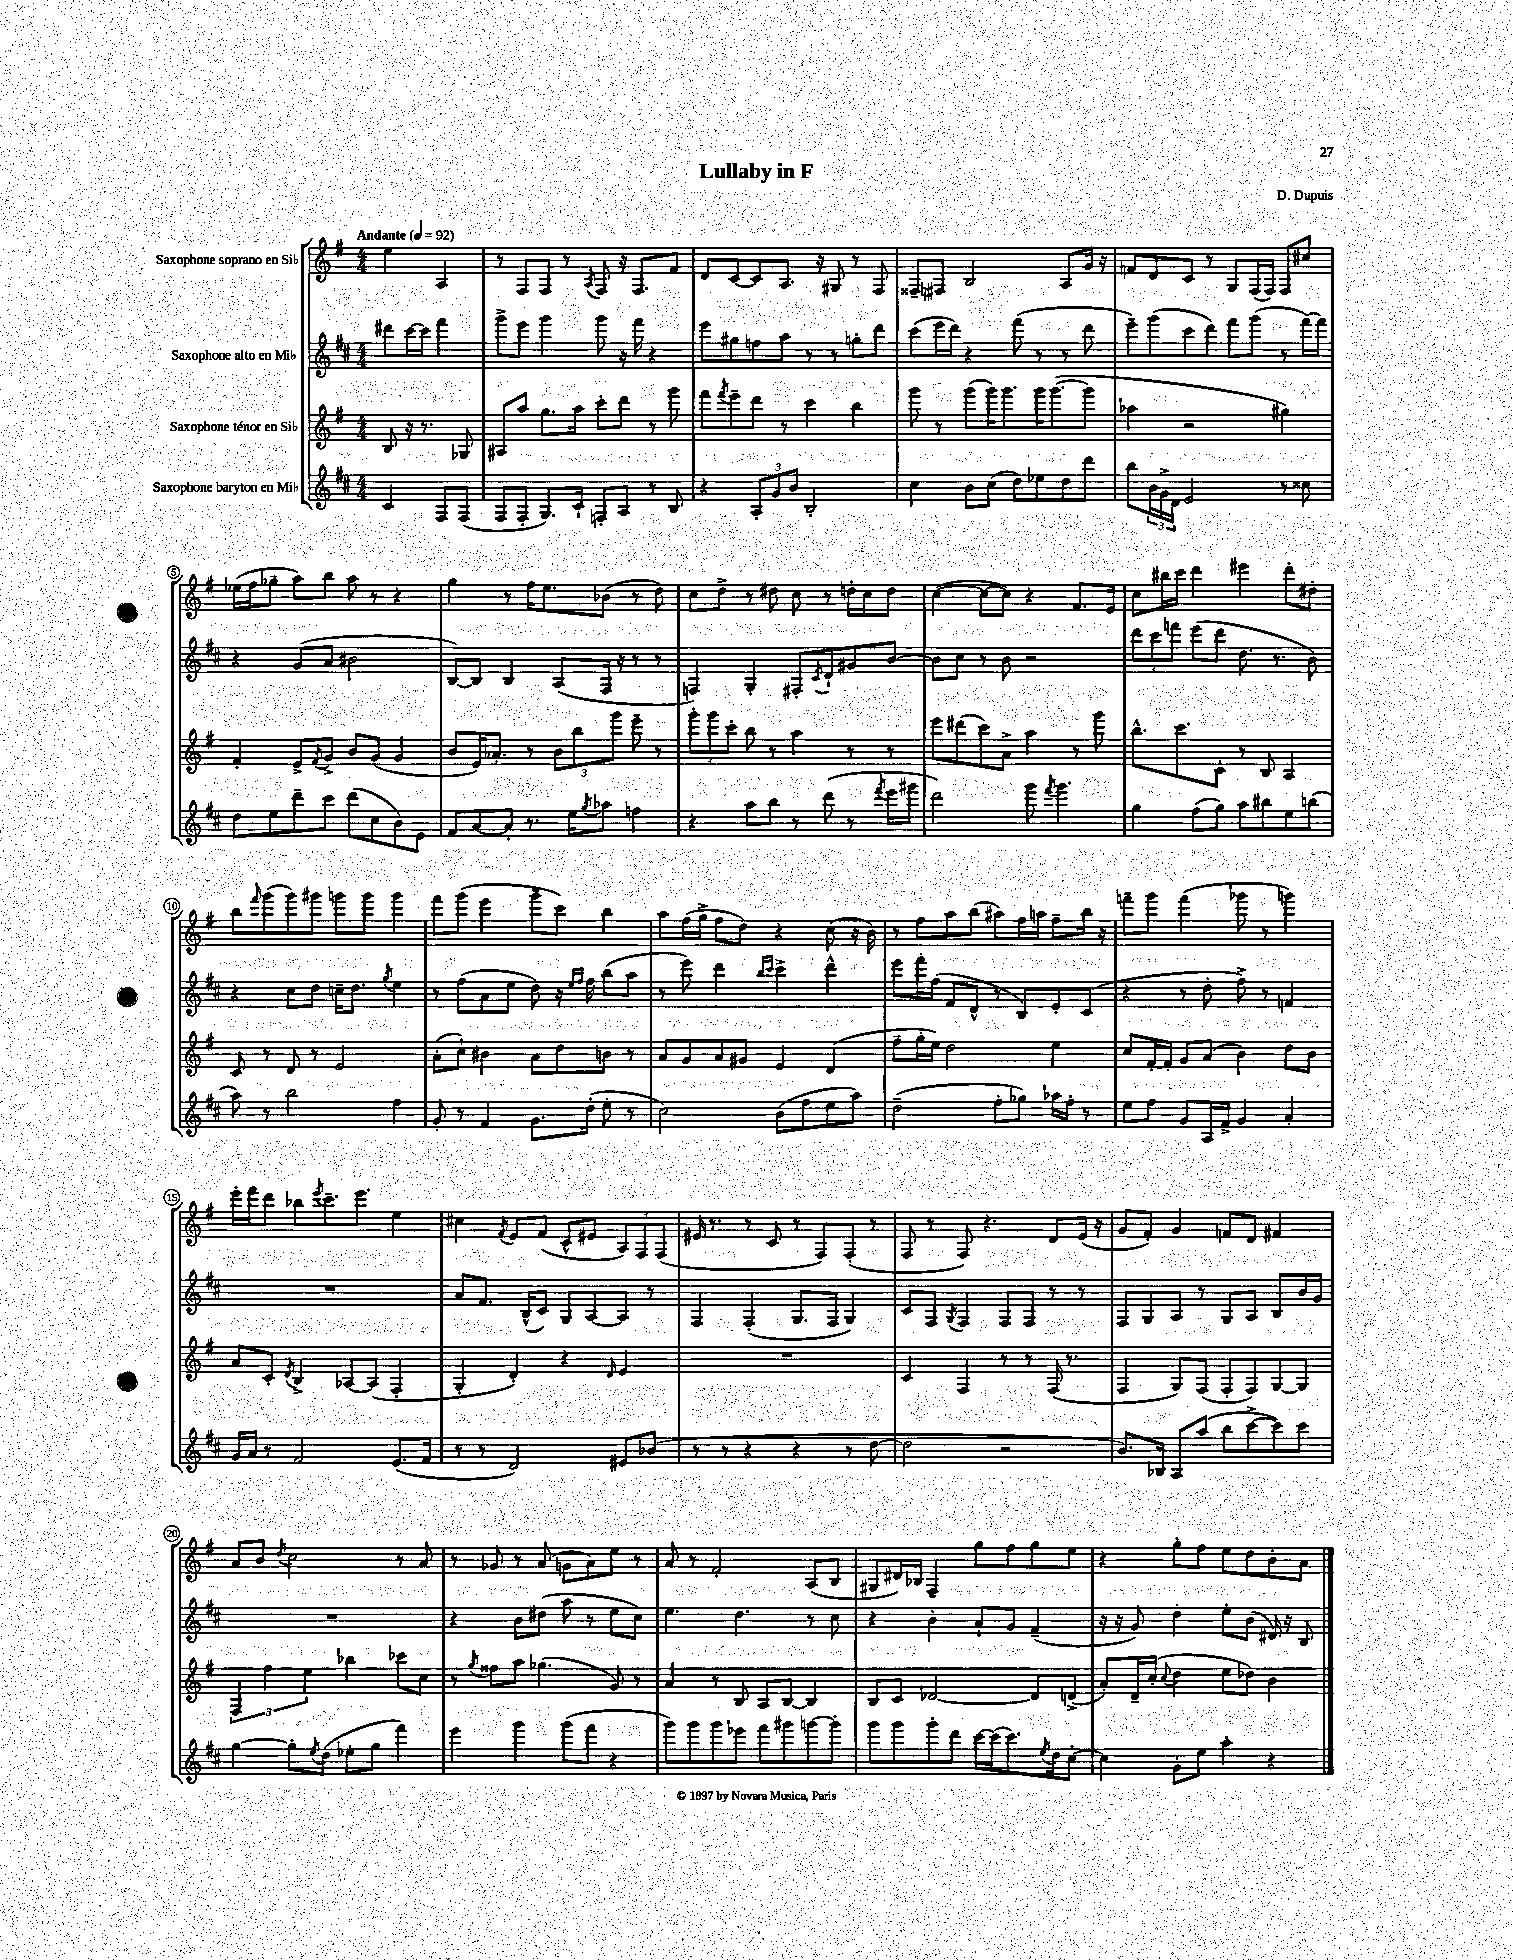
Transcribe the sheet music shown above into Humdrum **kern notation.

**kern	**kern	**kern	**kern
*staff4	*staff3	*staff2	*staff1
*clefG2	*clefG2	*clefG2	*clefG2
*k[f#c#]	*k[f#]	*k[f#c#]	*k[f#]
*M4/4	*M4/4	*M4/4	*M4/4
*MM92	*MM92	*MM92	*MM92
4c#/	8B/	8ddd#\L	4ee\
.	16r	[16ccc#\L	.
.	8.r	16ccc#\]JJ	.
8F#/L	.	4fff#\	4A/
(8F#/J	8G-/	.	.
=	=	=	=
8F#/L	8A#/L	8ggg^\L	8r
8F#'/J	8aa/J	8eee\J	8F#/L
8.G/L)	8.gg\L	4ggg\	8F#/J
.	.	.	8r
16c#`/Jk	16aa\Jk	.	.
.	.	.	8qA/
8F'/L	8ccc'\L	8ggg\	8F#/
8A/J	8ddd\J	16r	16r
.	.	16fff#\	8.F#/L
8r	8r	4r	.
8B/	8ggg\	.	8f#/J
=	=	=	=
4r	8fff#\L	8eee\L	8d/L
.	8qfff#/	.	.
.	8eee~\	8gg#\	[8c/
12A'/L	8ddd\J	8ff\	8c/]
12g/	.	.	.
.	8r	8aa\J	8.A/J
12b/J	.	.	.
2B'/	4ccc\	8r	.
.	.	.	16r
.	.	8r	8G#/
.	4bb\	8gg'\L	8r
.	.	8ddd\J	8F#/
=	=	=	=
4cc#\	8ggg\	(8ccc#\L	8F##~/L
.	8r	16eee\L	8F#/J
.	.	16ddd\JJ)	.
8b\L	(8ggg\L	4r	2B/
(8cc#\J	16ggg\K)	.	.
.	8.ggg\	.	.
8dd\L)	.	(8fff#\	.
8ee-\	16ggg\K	8r	.
.	([8.ggg\	.	.
8dd\	.	8r	8A/L
8ddd\J	8ggg\]J	8ddd\	16g/Jk
.	.	.	16r
=	=	=	=
8bb\L	4aa-\	8eee~\L)	8f/L
24b\L	.	(8ggg\	8d/
24g^\	.	.	.
24d\JJ	.	.	.
2e/	2r	8ccc#\	8c/J
.	.	8ddd\J)	8r
.	.	8fff#\L	8G/L
.	.	(8ggg\J	(16F#/L
.	.	.	16F#/JJ)
8r	4gg#\)	8r	8F#/L
8cc##\	.	[16fff#\LL)	8cc#/J
.	.	16fff#\]JJ	.
=	=	=	=
8dd\L	4f#'/	4r	(16ee-\LL
.	.	.	16ff#\J
8ee\	.	.	8gg-~\J
8ddd~\	8e^/L	(8g/L	8aa\L)
.	8qf#/	.	.
8ccc#\J	8g^/J	8a/J	8bb\J
(8ddd\L	8b/L	2b#\	8aa\
8cc#\	(8g/J	.	8r
8b\)	4g/	.	4r
8e\J	.	.	.
=	=	=	=
8f#/L	8b/L	[8B/L)	4gg\
[8a/	16e/K)	8B/]J	.
.	8.a-'/J	.	.
8a'/]J	.	4B/	8r
8.r	8r	.	16ff#\LK
.	.	.	8.ee\
.	12b\L	(8A/L	.
16ee\LK	.	.	.
.	12bb\	.	.
8qgg/	.	.	.
8aa-\J	.	16F#/Jk	(8b-\J
.	12ggg\J	.	.
.	.	16r	.
4ff\	8eee~\	8r	8r
.	8r	8r	8dd\)
=	=	=	=
4r	12ggg'\L	4F/)	8cc\L
.	12ggg\	.	.
.	.	.	8dd^\J
.	12ccc'\J	.	.
8aa\L	8bb\	4G'/	8r
8bb\J	8r	.	8dd#\
8r	4aa\	8F#'/L	8cc\
.	.	8qc#/	.
(8ddd\	.	8d`/	8r
8r	8r	8g#/	16dd'\LL
.	.	.	16cc\J
8qfff#/	.	.	.
16eee\LL	8r	[8b/J	8dd\J
16ggg#\JJ	.	.	.
=	=	=	=
2ddd\)	8eee\L	8b\]L	([4cc\
.	(8ddd#\	8cc#\J	.
.	8ccc\)	8r	8cc\_L
.	8a^\J	8b\	8cc\]J)
8ggg\	4aa\	2r	4r
8qfff#/	.	.	.
4.ggg\	.	.	.
.	8r	.	8.f#/L
.	8ggg\	.	.
.	.	.	16e/Jk
=	=	=	=
4gg\	8.bb^^\L	12ddd\L	8cc\L
.	.	12ccc#\	.
.	.	.	16bb#\L
.	.	12fff\J	.
.	8.ccc\	.	16ccc\JJ
(8ff#\L	.	(8eee\L	4ddd\
8gg\J)	8c'\J	8ddd\J	.
8aa\L	8r	8.dd\	4eee#\
8bb#\	8B/	.	.
.	.	8.r	.
8ee\	4A/	.	8ddd'\L
(8bb\J	.	8b\)	8dd#'\J
=	=	=	=
8aa\)	8c/	4r	8bb\L
.	.	.	16qqfff#/
8r	8r	.	(8ggg\
2bb\	8d/	8cc#\L	8ggg\)
.	8r	8dd\J	8ggg#\J
.	2e/	16cc~\LK	8ggg\L
.	.	8.dd\J	.
.	.	.	8ggg\J
.	.	8qgg/	.
4ff#\	.	4ee\	4ggg\
=	=	=	=
8g'/	(8a'\L	8r	8fff#\L
8r	8cc`\J)	(8ff#\L	(8ggg\J
4f#/	4b#\	8a\	4eee\
.	.	8ee\J	.
8.g\L	8a\L	8dd\)	8ggg~\L
.	8dd\	16r	8ccc\J)
.	.	16qqee/LL	.
.	.	16qqff#/JJ	.
(16dd'\Jk	.	16ff#\	.
8ee'\	8b\J	(8bb\L	4bb\
8r	8r	8aa\J	.
=	=	=	=
2cc#\)	8a/L	8r	8aa\L
.	8g/	8eee\)	(16ff#\L
.	.	.	16gg^\JJ
.	8a/	4ddd\	8ff#\L
.	8g#/J	.	8dd\J)
.	.	16qqbb/LL	.
.	.	16qqccc#/JJ	.
(8b\L	4e/	4ccc#^\	4r
8ff#\	.	.	.
8ee\	(4d/	4ddd^^\	(8cc\
8aa\J)	.	.	16r
.	.	.	16b\)
=	=	=	=
(2dd~\	8ff#~\L	8eee\L	8r
.	16gg'\L	16fff#'\L	8ff#\L
.	16ee\JJ)	(16ff#\JJ	.
.	2dd\	8f#/L	8aa\
.	.	8d^^/J	(8bb\J
8ff#'\L	.	8r	8aa#\L)
8gg-\J)	.	8B/L)	16ff#\L
.	.	.	16aa\JJ
16aa-\LL	4ee\	8e'/	8ff#~\L
16ff#'\JJ	.	.	.
8r	.	(8c#/J	16bb\Jk
.	.	.	16r
=	=	=	=
8ee\L	8cc/L	4r	8fff~\L
8ff#\J	[16f#'/L	.	8ggg\J
.	16f#'/]JJ	.	.
8g/L	8g/L	8r	(4fff\
16A/L	(8a/J	8dd'\	.
16f#^/JJ	.	.	.
4g/	4b\)	8ff#^\)	8ggg-\
.	.	8r	8r
4a'/	8dd\L	4f/	4ggg\)
.	8b\J	.	.
=	=	=	=
16g/LL	8a/L	1r	16eee'\LL
16a/JJ	.	.	16fff#\J
8r	8c'/J	.	8ddd\J
.	8qd/	.	.
2f#/	4B^/	.	8bb-\L
.	.	.	8qeee/
.	.	.	8.ccc~\
.	[8A-/L	.	.
.	.	.	8.eee\J
.	(8A-/]J	.	.
(8.e/L	4F#'/	.	4ee\
16f#/Jk	.	.	.
=	=	=	=
8r	4G'/	8a/L	4cc#\
8r	.	8.f#/J	.
.	.	.	8qf#/
2d/)	4d'/)	.	8e/L
.	.	(16B^^/LK	.
.	.	8c#/J)	(8f#/J
.	4r	8G/L	8c^^/L
.	.	[8A/	8e#/J
.	16qqd/	.	.
8e#/L	4e/	8A/]J	12A/L)
.	.	.	12F#/
(8b-/J	.	8r	.
.	.	.	(12F#/J
=	=	=	=
8r	1r	4F#/	16e#/
.	.	.	8.r
8r	.	.	.
4r	.	(4F#'/	8r
.	.	.	8c/
4r	.	8.G/L	8r
.	.	.	8F#/L)
.	.	16F#/Jk	.
8r	.	4G/)	(8F#'/J
[8dd\	.	.	8r
=	=	=	=
2dd\]	4c/	8c#/L	8F#/
.	.	8F#/J	8r
.	.	8qG/	.
.	4F#/	4F#/	8F#/)
.	.	.	4.r
2r	8r	8F#/L	.
.	8r	8F#/J	.
.	(16F#/	8r	8d/L
.	8.r	.	.
.	.	8r	(16e/Jk
.	.	.	16r
=	=	=	=
8.b/L)	4F#/	8F#/L	8g/L
.	.	8G/	8f#'/J)
16B-/Jk	.	.	.
8A/L	8G/L)	8A/J	4g/
(8aa/J	(8F#/J	8r	.
8bb\L	8F#'/L	8G/L	8f/L
[8ccc#^\	8F#/)	8A/J	8d/J
8ccc#\])	[8G/	8B/L	4f#/
8ccc#\J	8G/]J	16b/L	.
.	.	16g/JJ	.
=	=	=	=
[4gg\	6F#/	1r	8a/L
.	.	.	8b/J
.	6ff#\	.	.
.	.	.	8qdd/
8gg'\]L	.	.	2cc\
.	6ee\	.	.
8qee/	.	.	.
(8dd\J	.	.	.
8ee-'\L	4bb-\	.	.
8gg\J	.	.	.
4fff#\)	8ccc-\L	.	8r
.	8cc\J	.	8a/
=	=	=	=
4eee\	8r	4r	8r
.	8qgg/	.	.
.	8ff##\L	.	8g-/
4ggg\	8aa\J	8b\L	8r
.	(4.gg-\	(8dd#\J	(8a/
(8ggg\L	.	8aa\	8g\L
8fff#\J	.	8r	8a\)
4r	8g/)	8ee\L	8ee\J
.	8r	8cc#\J)	8r
=	=	=	=
8ggg\L)	4a/	4.ee\	8a/
8ggg\	.	.	8r
8ggg\	8r	.	2f#'/
8eee-\J	8B/	4.dd\	.
8fff#\L	8A/L	.	.
8ggg#\	[8B/J	.	.
[8ggg\	4B/]	8r	(8A/L
8ggg'\]J	.	8cc#\	8B/J
=	=	=	=
8ggg\L	8B/L	4r	8G#/L
8ggg\	8c/J	.	16d#/L)
.	.	.	16B-/JJ
8ggg'\	[2d-/	4b'\	4F#~/
8ddd\J	.	.	.
[16ccc#\LL	.	8a`/L	8gg\L
(16ccc#\]J	.	.	.
8.ccc#\)	.	8g/J	8ff#\
.	8d-/]L	(4f#~/	8gg\
8qee/	.	.	.
16dd\k	.	.	.
[8cc#'\J	(8d^/J	.	8ee\J
=	=	=	=
4cc#\]	8a'/L)	16r	4r
.	.	16r	.
.	16d~/L	8g/)	.
.	(16cc'/JJ	.	.
.	8qqcc/	.	.
8g'\L	4dd\	4dd'\	8gg'\L
8ee\J	.	.	8ff#\J
4aa'\	8ee\L	8ee'\L	8ee\L
.	8dd-\J)	(8b\J	8dd\
4r	4b\	16d#/)	8b'\
.	.	16r	.
.	.	8B/	8a\J
==	==	==	==
*-	*-	*-	*-
